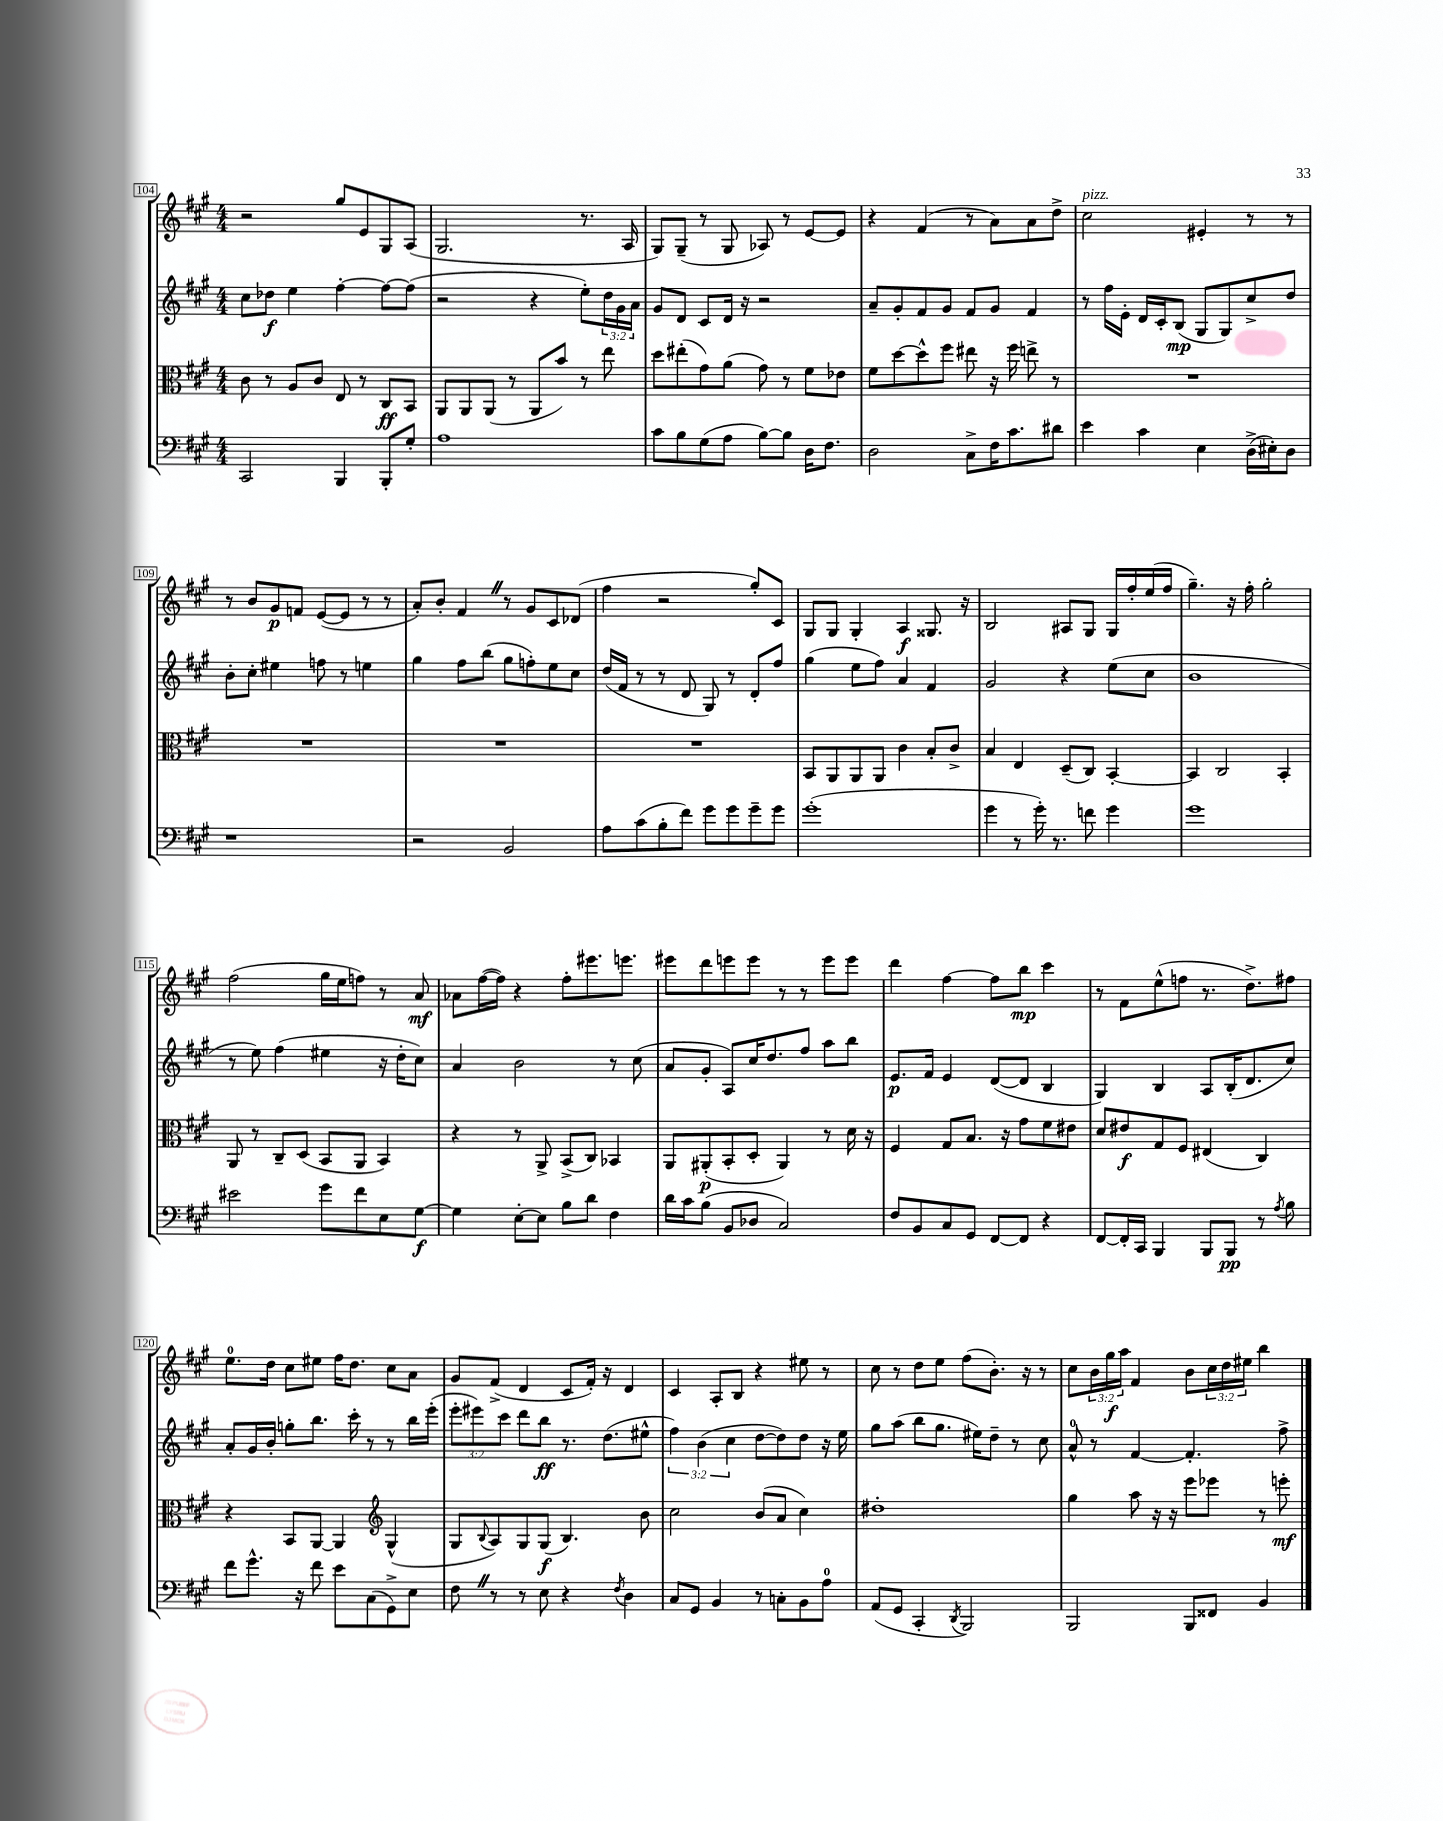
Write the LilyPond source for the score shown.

<<
\new StaffGroup <<
\new Staff = "s0" {
    \clef treble \key a \major \numericTimeSignature \time 4/4 \override Staff.TupletNumber.text = #tuplet-number::calc-fraction-text
    r2 gis''8 e'8 gis8 a8( |
    gis2. r8. a16 |
    gis8) gis8--( r8 gis8 aes8) r8 e'8~ e'8 |
    r4 fis'4( r8 a'8) a'8 d''8-> |
    cis''2^\markup { \italic "pizz." } eis'4-. r8 r8 |
    r8 b'8 gis'8\p f'8 e'8~( e'8 r8 r8 |
    a'8-.) b'8-. fis'4 \once \override BreathingSign.text = \markup { \musicglyph "scripts.caesura.straight" } \breathe r8 gis'8 cis'8 des'8( |
    fis''4 r2 gis''8-.) cis'8 |
    gis8 gis8 gis4-. a4\f gisis8. r16 |
    b2 ais8 gis8 gis16 fis''16-. e''16( fis''16 |
    gis''4.--) r16 fis''16-. gis''2-. |
    fis''2( gis''16 e''16 f''8) r8 a'8\mf |
    aes'8 fis''16~( fis''16) r4 fis''8-. eis'''8. e'''8. |
    eis'''8 d'''8 e'''8 e'''8 r8 r8 e'''8 e'''8 |
    d'''4 fis''4~ fis''8 b''8\mp cis'''4 |
    r8 fis'8 e''8-^( f''8 r8. d''8.->) fis''8 |
    e''8.-0 d''16 cis''8 eis''8 fis''16 d''8. cis''8 a'8 |
    gis'8 fis'8->( d'4 cis'8 fis'16-.) r16 d'4 |
    cis'4 a8-. b8 r4 eis''8 r8 |
    cis''8 r8 d''8 e''8 fis''8( b'8.-.) r16 r8 |
    cis''8 \tuplet 3/2 { b'16 gis''16\f a''16 } fis'4 b'8 \tuplet 3/2 { cis''16 d''16 eis''16 } b''4 \bar "|." |
}
\new Staff = "s1" {
    \clef treble \key a \major \numericTimeSignature \time 4/4 \override Staff.TupletNumber.text = #tuplet-number::calc-fraction-text
    cis''8 des''8\f e''4 fis''4~-. fis''8~ fis''8( |
    r2 r4 e''8-.) \tuplet 3/2 { d''16 gis'16 a'16 } |
    gis'8 d'8 cis'8 d'16 r16 r2 |
    a'8-- gis'8-. fis'8 gis'8 fis'8 gis'8 fis'4 |
    r8 fis''16 e'16-. d'16 cis'16-. b8\mp( gis8 gis8) cis''8-> d''8 |
    b'8-. cis''8-. eis''4 f''8 r8 e''4 |
    gis''4 fis''8 b''8( gis''8 f''8-.) e''8 cis''8 |
    d''16( fis'16 r8 r8 d'8 gis8) r8 d'8-. fis''8 |
    gis''4( e''8 fis''8) a'4 fis'4 |
    gis'2 r4 e''8( cis''8 |
    b'1 |
    r8 e''8) fis''4( eis''4 r16 d''16-. cis''8) |
    a'4 b'2 r8 cis''8( |
    a'8 gis'8-. a8) cis''16 d''8. fis''8 a''8 b''8 |
    e'8.\p fis'16 e'4 d'8~( d'8 b4 |
    gis4) b4 a8 b16-.( d'8. cis''8) |
    a'8-. gis'16 b'16-. g''8-. b''8. cis'''16-. r8 r8 b''16 e'''16-.( |
    \tuplet 3/2 { e'''8-. eis'''8) cis'''8 } d'''8 b''8\ff r8. d''8.( eis''8-^ |
    \tuplet 3/2 { fis''4) b'4( cis''4 } d''8~ d''8) d''8 r16 e''16 |
    gis''8 a''8( b''8 gis''8. eis''16) d''8-- r8 cis''8 |
    a'8-0-^ r8 fis'4~ fis'4.-. fis''8-> \bar "|." |
}
\new Staff = "s2" {
    \clef alto \key a \major \numericTimeSignature \time 4/4
    cis'8 r8 a8 cis'8 e8 r8 cis8\ff b,8 |
    a,8 a,8 a,8( r8 a,8 b'8) r8 e''8 |
    d''8 eis''8-.( gis'8) a'8( gis'8) r8 fis'8 ees'8 |
    fis'8 d''8~ d''8-^ fis''8 eis''8 r16 fis''16 e''8-> r8 |
    R1 |
    R1 |
    R1 |
    R1 |
    b,8 a,8 a,8 a,8 cis'4 b8-. cis'8-> |
    b4 e4 d8--( cis8) b,4~-. |
    b,4 cis2 b,4-. |
    a,8 r8 cis8-- d8( b,8 a,8 b,4) |
    r4 r8 a,8-> b,8->( cis8) bes,4 |
    a,8 ais,8-.\p( b,8-. d8-. ais,4) r8 d'16 r16 |
    fis4 gis8 b8. r16 gis'8 fis'8 eis'8 |
    d'8 eis'8\f gis8 fis8 eis4( cis4) |
    r4 b,8 a,8~ a,4 \clef treble gis4-^( |
    gis8 \appoggiatura { b8 } a8) gis8 gis8\f( b4.) b'8 |
    cis''2 b'8( a'8 cis''4) |
    dis''1-. |
    gis''4 a''8 r16 r16 e'''8 ees'''8 r8 e'''8-.\mf \bar "|." |
}
\new Staff = "s3" {
    \clef bass \key a \major \numericTimeSignature \time 4/4
    cis,2 b,,4 b,,8-. gis8-. |
    a1 |
    cis'8 b8 gis8( a8 b8~) b8 d16 fis8. |
    d2 cis8-> fis16 cis'8. dis'8 |
    e'4 cis'4 e4 d16->( eis16-.) d8 |
    r1 |
    r2 b,2 |
    a8 cis'8( b8-. fis'8) gis'8 gis'8 gis'8-- gis'8 |
    gis'1-.( |
    gis'4 r8 gis'16-.) r8. f'8 gis'4 |
    gis'1 |
    eis'2 gis'8 fis'8 e8 gis8~\f |
    gis4 e8~-. e8 b8 d'8 fis4 |
    d'16 cis'16 b8( b,8 des8 cis2) |
    fis8 b,8 cis8 gis,8 fis,8~ fis,8 r4 |
    fis,8~ fis,16-. cis,16 b,,4 b,,8 b,,8\pp r8 \acciaccatura { a8 } b8 |
    fis'8 gis'8.-^ r16 fis'8 e'8 cis8( gis,8->) e8 |
    fis8 \once \override BreathingSign.text = \markup { \musicglyph "scripts.caesura.straight" } \breathe r8 r8 e8 r4 \acciaccatura { fis8 } d4 |
    cis8 gis,8 b,4 r8 c8-. b,8 a8-0 |
    a,8( gis,8 cis,4-. \acciaccatura { d,8 } b,,2) |
    b,,2 b,,8 fisis,8 b,4 \bar "|." |
}
>>
>>
\layout { \context { \Score currentBarNumber = #104 \override BarNumber.stencil = #(make-stencil-boxer 0.1 0.3 ly:text-interface::print) } }
